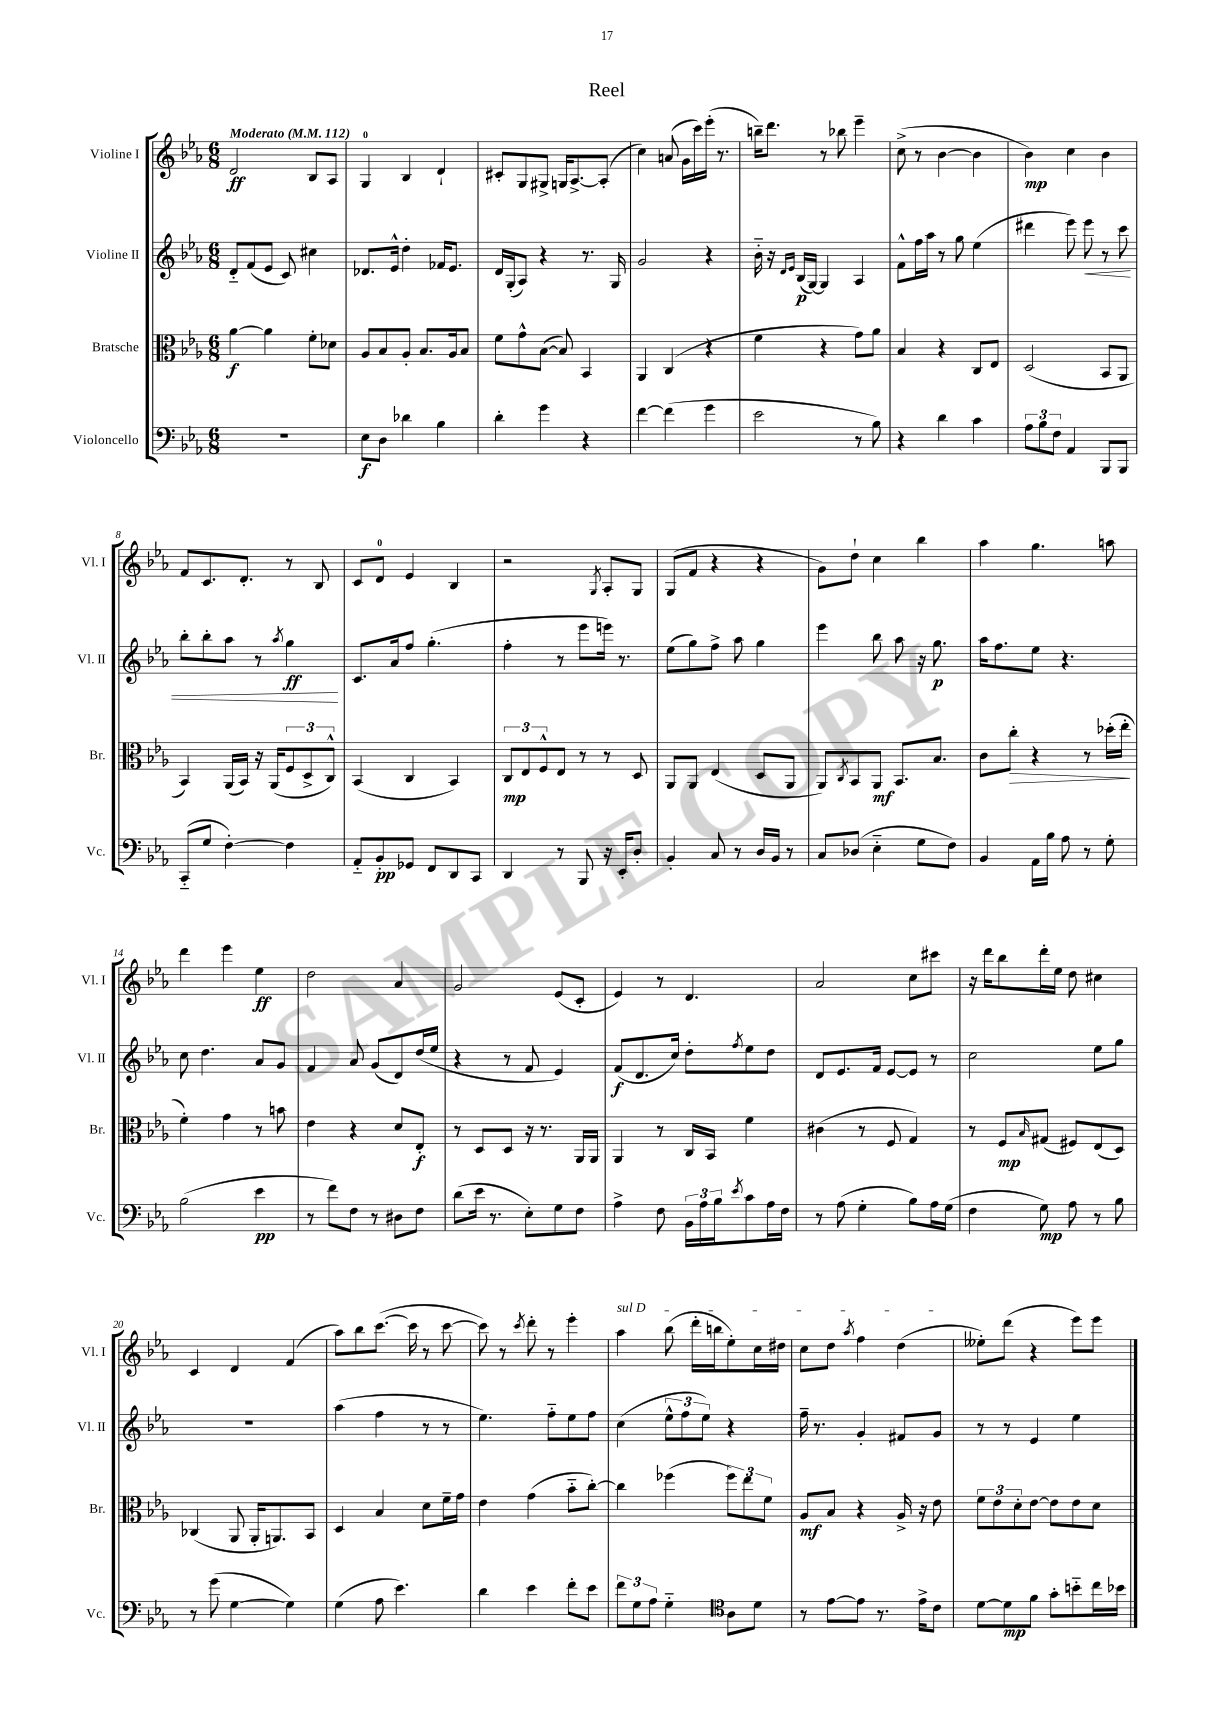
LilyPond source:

\header { title = "Reel" }
<<
\new StaffGroup <<
\new Staff = "s0" \with { instrumentName = "Violine I" shortInstrumentName = "Vl. I" } {
    \clef treble \key ees \major \numericTimeSignature \time 6/8 \tempo "Moderato" 4 = 112
    d'2\ff bes8 aes8 |
    g4-0 bes4 d'4-! |
    cis'8-. g8 gis8-> g16 aes8.~-> aes8-.( |
    c''4) a'8( g'16 c'''16) ees'''16-.( r8. |
    b''16--) d'''8. r8 bes''8 ees'''4-- |
    c''8->( r8 bes'4~ bes'4 |
    bes'4\mp) c''4 bes'4 |
    f'8 c'8. d'8.-. r8 bes8 |
    c'8 d'8-0 ees'4 bes4 |
    r2 \acciaccatura { g8 } aes8-. g8 |
    g8( f'8 r4 r4 |
    g'8) d''8-! c''4 bes''4 |
    aes''4 g''4. a''8 |
    d'''4 ees'''4 ees''4\ff |
    d''2 aes'4 |
    g'2 ees'8( c'8-. |
    ees'4) r8 d'4. |
    aes'2 c''8 cis'''8 |
    r16 d'''16 bes''8 d'''16-. ees''16 d''8 cis''4 |
    c'4 d'4 f'4( |
    aes''8) bes''8 c'''8.~( c'''16 r8 c'''8~ |
    c'''8) r8 \acciaccatura { c'''8 } d'''8-. r8 ees'''4-. |
    \once \override TextSpanner.bound-details.left.text = \markup { \italic "sul D" } aes''4\startTextSpan bes''8( d'''16-. b''16 ees''8-.) c''16 dis''16 |
    c''8 d''8 \acciaccatura { aes''8 } f''4 d''4\stopTextSpan( |
    eeses''8-.) d'''8( r4 ees'''8) ees'''8 \bar "|." |
}
\new Staff = "s1" \with { instrumentName = "Violine II" shortInstrumentName = "Vl. II" } {
    \clef treble \key ees \major \numericTimeSignature \time 6/8
    d'8-_ f'8( ees'8 c'8) cis''4 |
    des'8. ees'16-^ d''4-. fes'16 ees'8. |
    d'16 g16-.( aes8) r4 r8. g16 |
    g'2 r4 |
    bes'16-_ r16 \grace { d'16 ees'16 } bes16\p( g16~) g4 aes4 |
    f'8-^ f''16 aes''16 r8 g''8 ees''4( |
    dis'''4 ees'''8) ees'''8\< r8 c'''8 |
    bes''8-. bes''8-. aes''8 r8 \acciaccatura { aes''8 } g''4\ff\! |
    c'8. aes'16 f''8 g''4.-.( |
    f''4-. r8 ees'''8 e'''16) r8. |
    ees''8( g''8) f''8-> aes''8 g''4 |
    ees'''4 bes''8 aes''8 r16 g''8.\p |
    aes''16 f''8. ees''8 r4. |
    c''8 d''4. aes'8 g'8 |
    f'4 aes'8 g'8( d'8) d''16( ees''16 |
    r4 r8 f'8 ees'4) |
    f'8\f( d'8. c''16) d''8-. \acciaccatura { f''8 } ees''8 d''8 |
    d'8 ees'8. f'16 ees'8~ ees'8 r8 |
    c''2 ees''8 g''8 |
    R2. |
    aes''4( f''4 r8 r8 |
    ees''4.) f''8-_ ees''8 f''8 |
    c''4( \tuplet 3/2 { ees''8-^ f''8 ees''8) } r4 |
    f''16-- r8. g'4-. fis'8 g'8 |
    r8 r8 ees'4 ees''4 \bar "|." |
}
\new Staff = "s2" \with { instrumentName = "Bratsche" shortInstrumentName = "Br." } {
    \clef alto \key ees \major \numericTimeSignature \time 6/8
    aes'4~\f aes'4 f'8-. des'8 |
    aes8 bes8 aes8-. bes8. aes16 bes8 |
    f'8 g'8-^ bes8~( bes8) bes,4 |
    aes,4 c4( r4 |
    f'4 r4 g'8) aes'8 |
    bes4 r4 c8 ees8 |
    d2( bes,8 aes,8 |
    bes,4) aes,16( bes,16) r16 aes,16( \tuplet 3/2 { f8 d8-> c8-^) } |
    bes,4( c4 bes,4) |
    \tuplet 3/2 { c8\mp ees8 f8-^ } ees8 r8 r8 d8 |
    aes,8 aes,8 ees4( d8 aes,8 |
    aes,8) \acciaccatura { c8 } bes,8 aes,8\mf bes,8. bes8. |
    c'8 c''8-.\> r4 r8 des''16-.( ees''16-.\! |
    f'4-.) g'4 r8 b'8 |
    ees'4 r4 d'8 ees8-.\f |
    r8 d8 d8 r16 r8. aes,16 aes,16 |
    aes,4 r8 c16 bes,16 f'4 |
    cis'4( r8 f8 g4) |
    r8 f8\mp \grace { bes16 } gis8( fis8) ees8( d8) |
    ces4( aes,8 aes,16-. a,8.) bes,8 |
    d4 bes4 d'8 f'16-- g'16 |
    ees'4 g'4( bes'8-_ c''8~-.) |
    c''4 fes''4( \tuplet 3/2 { fes''8) ees''8 f'8 } |
    aes8\mf bes8 r4 aes16-> r16 ees'8 |
    \tuplet 3/2 { f'8 ees'8 d'8-. } ees'8~ ees'8 ees'8 d'8 \bar "|." |
}
\new Staff = "s3" \with { instrumentName = "Violoncello" shortInstrumentName = "Vc." } {
    \clef bass \key ees \major \numericTimeSignature \time 6/8
    R2. |
    ees8\f d8 des'4 bes4 |
    d'4-. g'4 r4 |
    f'4~ f'4( g'4 |
    ees'2 r8 bes8) |
    r4 d'4 c'4 |
    \tuplet 3/2 { aes8 bes8 f8 } aes,4 bes,,8 bes,,8 |
    c,8-_( g8 f4~-.) f4 |
    aes,8-_ bes,8-.\pp ges,8 f,8 d,8 c,8 |
    d,4 r8 bes,,8 r16 ees,16-. d8-. |
    bes,4-. c8 r8 d16 bes,16 r8 |
    c8 des8( ees4-_ g8 f8) |
    bes,4 aes,16 bes16 aes8 r8 g8-. |
    bes2( ees'4\pp |
    r8 f'8) f8 r8 dis8 f8 |
    d'8( ees'16 r8. ees8-.) g8 f8 |
    aes4-> f8 \tuplet 3/2 { bes,16 aes16 bes16 } \acciaccatura { ees'8 } c'8 aes16 f16 |
    r8 aes8( g4-. bes8) aes16 g16( |
    f4 g8\mp) aes8 r8 bes8 |
    r8 g'8( g4~ g4) |
    g4( aes8 ees'4.) |
    d'4 ees'4 f'8-. ees'8 |
    \tuplet 3/2 { f'8 g8 aes8 } g4-_ \clef tenor aes8 d'8 |
    r8 ees'8~ ees'8 r8. ees'16-> c'8 |
    d'8~ d'8\mp f'8 g'8-. b'8-_ c''16 bes'16 \bar "|." |
}
>>
>>
